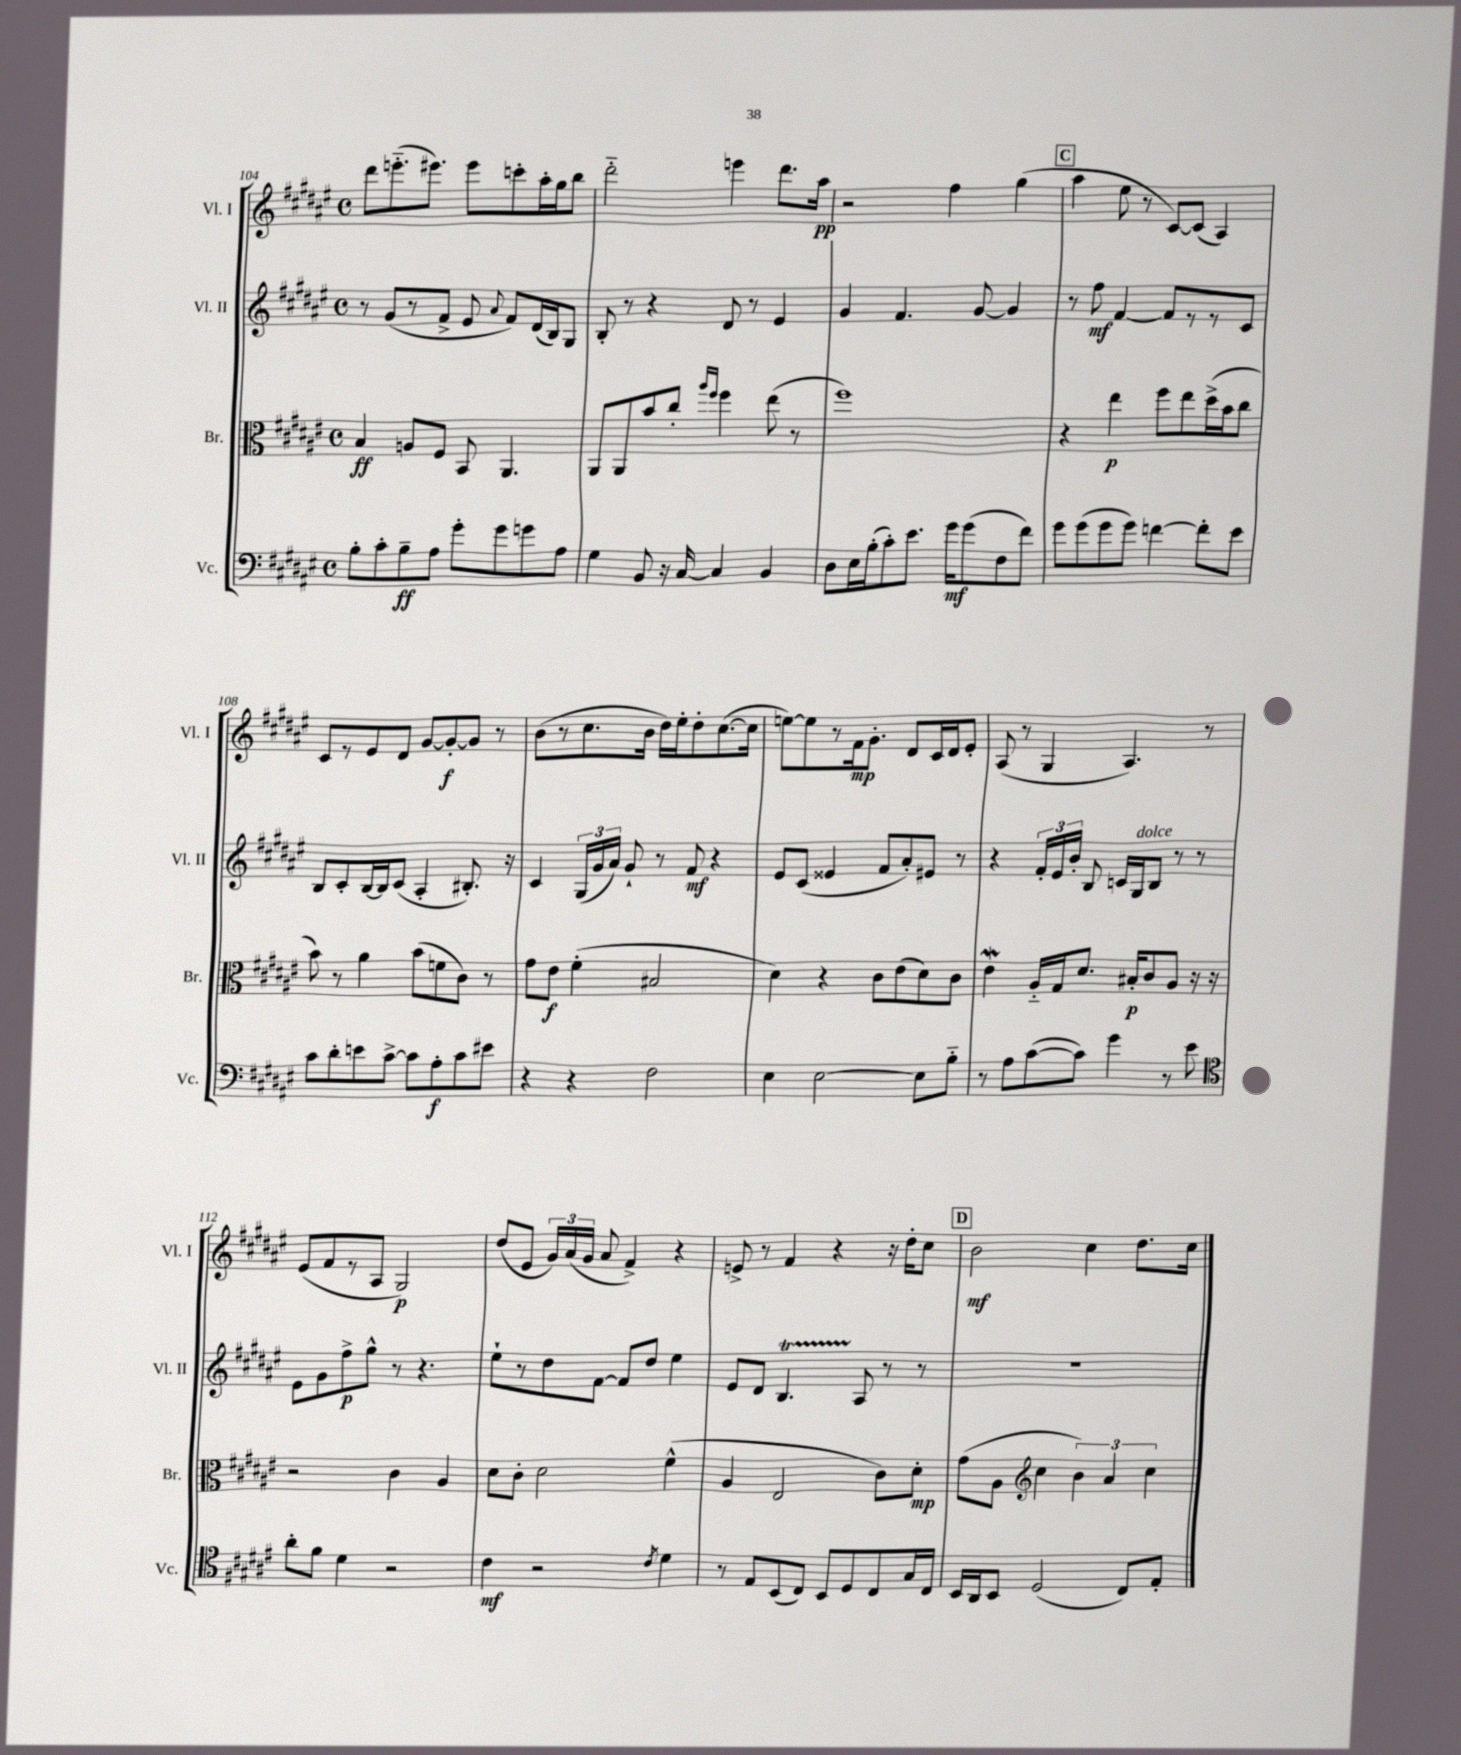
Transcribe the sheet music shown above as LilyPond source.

<<
\new StaffGroup <<
\new Staff = "s0" \with { instrumentName = "Vl. I" shortInstrumentName = "Vl. I" } {
    \clef treble \key fis \major \defaultTimeSignature \time 4/4
    \autoBeamOff dis'''8[ e'''8.-_( eis'''8.]) eis'''8[ c'''8-. ais''16-. gis''16 b''8] |
    dis'''2-_ e'''4 dis'''8.[ ais''16]\pp |
    r2 fis''4 gis''4( |
    \mark \markup { \box "C" } ais''4 eis''8 r8 cis'8[~) cis'8]( ais4) |
    cis'8[ r8 eis'8 dis'8] gis'8[~ gis'8~-.\f gis'8] r8 |
    b'8[( r8 cis''8. b'16] dis''16[) eis''16-. dis''8-. cis''8.~( cis''16] |
    e''8[~) e''8 r8 fis'16\mp gis'8.]-. dis'8[ cis'16 dis'16 eis'8]-. |
    ais8( r8 gis4 ais4.) r8 |
    eis'8[( fis'8 r8 ais8] gis2\p) |
    dis''8[( eis'8] \tuplet 3/2 { gis'16[) ais'16( gis'16] } ais'8 fis'4->) r4 |
    e'8-> r8 fis'4 r4 r16 dis''16[-. cis''8] |
    \mark \markup { \box "D" } b'2\mf cis''4 dis''8.[ cis''16] \bar "|." |
}
\new Staff = "s1" \with { instrumentName = "Vl. II" shortInstrumentName = "Vl. II" } {
    \clef treble \key fis \major \defaultTimeSignature \time 4/4
    \autoBeamOff r8 gis'8[( r8 fis'8]-> eis'8 \appoggiatura { ais'8 } fis'8[) dis'16( b16) gis8] |
    b8-. r8 r4 dis'8 r8 eis'4 |
    gis'4 fis'4. gis'8~ gis'4 |
    \mark \markup { \box "C" } r8 fis''8\mf fis'4~ fis'8[ r8 r8 cis'8] |
    b8[ cis'8-. b16~ b16 cis'8]( ais4-. bis8.-.) r16 |
    cis'4 \tuplet 3/2 { gis16[( gis'16 ais'16]) } gis'8-! r8 fis'8\mf r4 |
    eis'8[ cis'8]( eisis'4 fis'8[ ais'8-.) eis'8] r8 |
    r4 \tuplet 3/2 { fis'16[-. eis'16 b'16]-. } b8 c'16[ gis16^\markup { \italic "dolce" } b8] r8 r8 |
    eis'8[ gis'8 fis''8->\p gis''8]-^ r8 r4. |
    eis''8[-! r8 dis''8 fis'8]~ fis'8[ dis''8] eis''4 |
    eis'8[ dis'8] b4.\startTrillSpan ais8\stopTrillSpan r8 r8 |
    \mark \markup { \box "D" } R1 \bar "|." |
}
\new Staff = "s2" \with { instrumentName = "Br." shortInstrumentName = "Br." } {
    \clef alto \key fis \major \defaultTimeSignature \time 4/4
    \autoBeamOff b4\ff a8[ fis8] b,8 ais,4. |
    ais,8[ ais,8 b'8 cis''8]-. \grace { ais''16[ fis''16] } fis''4 eis''8( r8 |
    fis''1) |
    \mark \markup { \box "C" } r4 eis''4\p fis''8[ eis''8 dis''16->( b'16 cis''8] |
    b'8) r8 ais'4 b'8[( f'8 cis'8]) r8 |
    gis'8[ eis'8]\f fis'4-.( bis2 |
    dis'4) r4 cis'8[ eis'8( dis'8) cis'8] |
    eis'4\mordent ais16[-_ gis16 dis'8.] bis16[-.\p cis'8 ais8] r16 r16 |
    r2 cis'4 ais4 |
    dis'8[ cis'8]-. dis'2 fis'4-^( |
    ais4 eis2 cis'8[) dis'8]-.\mp |
    \mark \markup { \box "D" } gis'8[( ais8] \clef treble cis''4 \tuplet 3/2 { b'4) ais'4 cis''4 } \bar "|." |
}
\new Staff = "s3" \with { instrumentName = "Vc." shortInstrumentName = "Vc." } {
    \clef bass \key fis \major \defaultTimeSignature \time 4/4
    \autoBeamOff b8[-. cis'8-. b8--\ff ais8] gis'8[-. gis'8 g'8 ais8] |
    gis4 b,8 r16 cis16~ cis4 b,4 |
    dis8[ eis16 b16-.( cis'8-.) eis'8.] gis'16[\mf gis'8( fis8 fis'8]) |
    \mark \markup { \box "C" } gis'8[ gis'8( gis'8 gis'8]) f'4~ f'8[-. eis'8] |
    cis'8[ dis'8-. e'8 cis'8]~-> cis'8[ ais8-.\f cis'8 eis'8] |
    r4 r4 fis2 |
    eis4 eis2~ eis8[ b8]-_ |
    r8 ais8[ cis'8~( cis'8]) gis'4 r8 eis'8 |
    \clef tenor ais'8[-. fis'8] dis'4 r2 |
    cis'4\mf r2 \acciaccatura { cis'8 } dis'4 |
    r8 eis8[ b,8( cis8]) b,8[ dis8 cis8 gis16 cis16] |
    \mark \markup { \box "D" } b,16[ ais,16 b,8] dis2( cis8[) eis8]-. \bar "|." |
}
>>
>>
\layout { \context { \Score currentBarNumber = #104 } }
